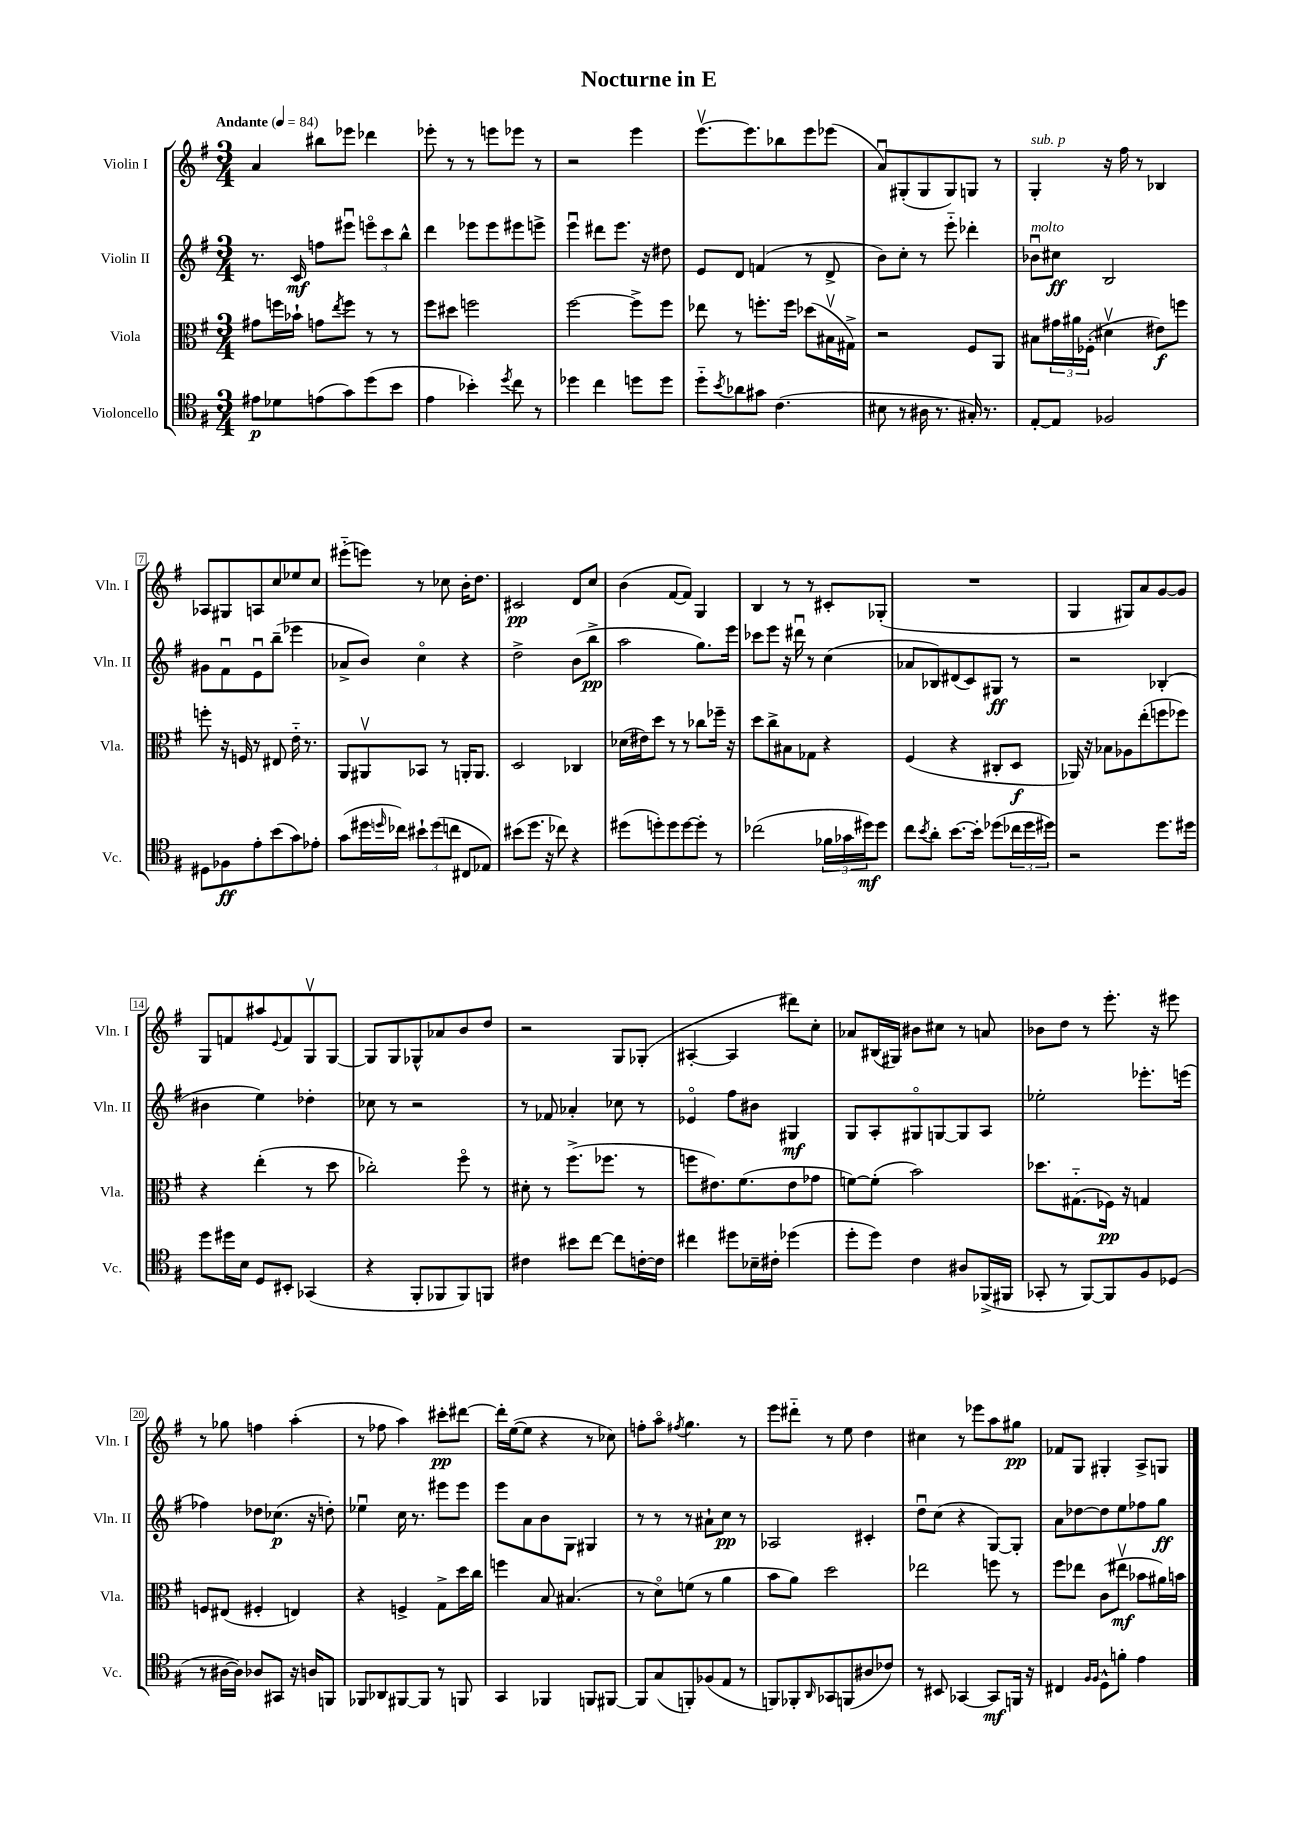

**kern	**kern	**kern	**kern
*staff4	*staff3	*staff2	*staff1
*clefC4	*clefC3	*clefG2	*clefG2
*k[f#]	*k[f#]	*k[f#]	*k[f#]
*M3/4	*M3/4	*M3/4	*M3/4
*MM84	*MM84	*MM84	*MM84
8e#\L	8g#\L	8.r	4a/
8d-\	16ff\L	.	.
.	16b-`\JJ	16c/	.
(8e\	8g\L	8ff\L	8bb#\L
.	8qee/	.	.
8g\)	8ff\J	8eee#u\J	8eee-\J
(8dd\	8r	12eeeo\L	4ddd-\
.	.	12ccc\	.
8b\J	8r	.	.
.	.	12bb^^\J	.
=	=	=	=
4e\	8ff#\L	4ddd\	8eee-'\
.	8dd#\J	.	8r
4b-'\)	2ff\	8eee-\L	8r
.	.	8eee-\	8eee\L
8qdd/	.	.	.
8cc\	.	8eee#\	8eee-\J
8r	.	8eee^\J	8r
=	=	=	=
4dd-\	[2ff#\	4eeeu\	2r
4cc\	.	8ddd#\L	.
.	.	8.eee\J	.
8dd\L	8ff#^\]L	.	4eee\
.	.	16r	.
8dd\J	8ff#\J	8dd#\	.
=	=	=	=
8dd'~\L	8ee-\	8e/L	[8.eeev\L
8qb/	.	.	.
8a-\	8r	8d/J	.
.	.	.	8.eee\]
8g#\J	8.ff'\L	(4f/	.
(4.c\	.	.	8bb-\
.	16ff\Jk	.	.
.	(8dd-\L	8r	8eee\
.	16B#v\L	8d^/	(8eee-\J
.	16G#^\JJ)	.	.
=	=	=	=
8B#\	2r	8b\L)	8au/L)
8r	.	8cc'\J	(8G#'/
16A#\	.	8r	8G#/
8.r	.	.	.
.	.	8eee'~\	8G#/)
16G#'/)	8F#/L	4ddd-'\	8G/J
8.r	.	.	.
.	8AA/J	.	8r
=	=	=	=
[8E'/L	8B#\L	8b-u\L	4G'/
8E/]J	24g#\L	8cc#\J	.
.	24a#\	.	.
.	(24F-'\JJ	.	.
2F-/	4d#v\	2B/	16r
.	.	.	16ff#\
.	.	.	8r
.	8e#\L)	.	4B-/
.	8ff\J	.	.
=	=	=	=
8D#\L	8ff'\	8g#\L	8A-/L
8F-\	16r	8f#u\	8G#/
.	16F/	.	.
8e'\	8r	8eu\	8A/
(8b\	8E#/	(8bb~\J	8cc/
8g\)	16e'~\	4eee-\	8ee-/
.	8.r	.	.
8e-'\J	.	.	8cc/J
=	=	=	=
(8g\L	8AA/L	8a-^/L	(8eee#'~\L
16dd#\L	8AA#v/	8b/J)	8eee\J)
16qqdd/	.	.	.
16cc-\JJ)	.	.	.
12b#`\L	8BB-/J	4cco\	8r
(12dd\	.	.	.
.	8r	.	8cc-\
12cc\J	.	.	.
8C#/L	16AA'/LK	4r	16b'\LK
.	8.AA/J	.	8.dd\J
8E-/J)	.	.	.
=	=	=	=
(8b#\L	2D/	2dd^\	2c#/
8.dd\J	.	.	.
16r	.	.	.
8cc-\)	.	.	.
4r	4C-/	(8b\L	8d/L
.	.	8bb^\J	8cc/J
=	=	=	=
(8dd#\L	(16d-\LL	2aa\	(4b\
.	16e#\J)	.	.
8dd'\)	8dd\J	.	.
8dd\	8r	.	[8f#/L
[8dd\	8r	.	8f#/]J)
8dd'\]J	8cc-\L	8.gg\L)	4G/
8r	16ff-~\Jk	.	.
.	16r	16eee\Jk	.
=	=	=	=
(2cc-\	8dd\L	8ccc-\L	4B/
.	8cc^\	8eee\J	.
.	8B#\	16r	8r
.	.	16ddd#u\	.
.	8G-\J	8r	8r
24f-\LL	4r	(4cc\	8c#'/L
24g-\	.	.	.
24dd#\J)	.	.	.
8dd#\J	.	.	(8G-'/J
=	=	=	=
8cc\L	(4F#/	8a-/L	2.r
8qb/	.	.	.
8a'\J	.	8B-/)	.
[8.b\L	4r	(8d#/	.
.	.	8c/)	.
16b'\]Jk	.	.	.
(8dd-\L	8C#'/L	8G#/J	.
24cc-\L	8D/J	8r	.
24dd-\	.	.	.
24dd#\JJ)	.	.	.
=	=	=	=
2r	16AA-/)	2r	4G/
.	16r	.	.
.	8B-\L	.	.
.	8A-\	.	8G#/L)
.	(8ee'\	.	8a/
8.dd\L	8ff\	(4B-'/	[8g/
.	8ff-\J)	.	8g/]J
16dd#\Jk	.	.	.
=	=	=	=
8dd\L	4r	4b#\	8G/L
16dd#\L	.	.	8f/
16B\JJ	.	.	.
8D/L	(4ee'\	4ee\)	8aa#/
.	.	.	8qqe/
8BB#'/J	.	.	8f/
(4GG-/	8r	4dd-'\	8Gv/
.	8dd\	.	[8G/J
=	=	=	=
4r	2cc-'\)	8cc-\	8G/]L
.	.	8r	8G/
8FF#'/L	.	2r	8G-^^/
8FF-/	.	.	8a-/
8FF-/)	8ff#o\	.	8b/
8FF/J	8r	.	8dd/J
=	=	=	=
4c#\	8d#'\	8r	2r
.	8r	8f-/	.
8b#\L	(8.ff#^\L	4a-'/	.
[8cc\J	.	.	.
.	8.ff-\J	.	.
8cc\]L	.	8cc-\	8G/L
[16c'\L	8r	8r	(8G-'/J
16c\]JJ	.	.	.
=	=	=	=
4cc#\	8ff\L	4e-o/	[4A#'/
.	8.e#\)	.	.
8dd#\L	.	8ff#\L	4A#/]
.	(8.f#\	.	.
16B-~\L	.	8b#\J	.
16c#'\JJ	.	.	.
(4dd-\	8e#\	4G#/	8ddd#\L)
.	8g-\J	.	8cc'\J
=	=	=	=
8dd'\L	[8f\L)	8G/L	8a-/L
8dd\J)	(8f'\]J	8A'/	(16B#/L
.	.	.	16G#/JJ)
4c\	2b\)	8G#o/	8b#\L
.	.	[8G/	8cc#\J
8A#/L	.	8G/]	8r
(16FF-^/L	.	8A/J	8a/
16FF#/JJ	.	.	.
=	=	=	=
8GG-'/	8.dd-\L	2ee-'\	8b-\L
8r	.	.	8dd\J
.	(8.G#'~\	.	.
[8FF#/L)	.	.	8r
8FF#/]	16F-\Jk)	.	8.eee'\
.	16r	.	.
8F#/	4G/	8.eee-'\L	.
.	.	.	16r
(8D-/J	.	.	8eee#\
.	.	(16eee\Jk	.
=	=	=	=
8r	8F/L	4ff-\)	8r
[16A#\LL	(8E#/J	.	8gg-\
16A#\]JJ)	.	.	.
8A-/L	4F#'/	8dd-\L	4ff\
8GG#/J	.	(8.cc-\J	.
16r	4E/)	.	(4aa'\
16A/LK	.	16r	.
8FF/J	.	8dd'\)	.
=	=	=	=
8FF-/L	4r	4ee-u\	8r
8AA-/	.	.	8ff-\
[8FF#/	4F^/	16cc\	4aa\)
.	.	8.r	.
8FF#/]J	.	.	.
8r	8G^\L	8eee#\L	8ccc#'\L
8FF/	16dd\L	8eee#\J	[8ddd#\J
.	16cc\JJ	.	.
=	=	=	=
4GG/	4ff\	8eee\L	16ddd#'\]LL
.	.	.	([16ee\J
.	.	8a\	8ee\]J
4FF-/	8B/	8b\	4r
.	(4.B#/	8G\J	.
8FF/L	.	4G#/	8r
[8FF#/J	.	.	8cc-\)
=	=	=	=
8FF#/]L	8r	8r	8ff'\L
(8G/	8do\L)	8r	8aao\J
.	.	.	8qff#/
8FF'/)	(8f\J	8r	4.gg\
(8F-/	8r	8a#`\L	.
8E/J	4a\	8cc\J	.
8r	.	8r	8r
=	=	=	=
8FF/L)	8b\L	2A-/	8eee\L
8FF-'/	8a\J)	.	8ddd#'~\J
16qqAA/	.	.	.
8GG-/	2dd\	.	8r
(8FF/	.	.	8ee\
8A#/	.	4c#'/	4dd\
8c-/J)	.	.	.
=	=	=	=
8r	2ee-\	8ddu\L	4cc#\
8BB#/	.	(8cc\J	.
[4GG-/	.	4r	8r
.	.	.	8eee-\L
8GG-/]L	8ff\	[8G/L)	8aa\
16FF/Jk	8r	8G'/]J	8gg#\J
16r	.	.	.
=	=	=	=
4C#/	8ff#\L	8a\L	8f-/L
.	8ee-\J	[8dd-\	8G/J
16qqF#/LL	.	.	.
16qqF#/JJ	.	.	.
8D^^\L	(8c\L	8dd-\]	4G#'/
8f'\J	8ee#v\J	8ee\	.
4e\	8b-\L	8ff-\	8A^/L
.	16a#\L)	8gg\J	8G/J
.	16b\JJ	.	.
==	==	==	==
*-	*-	*-	*-
